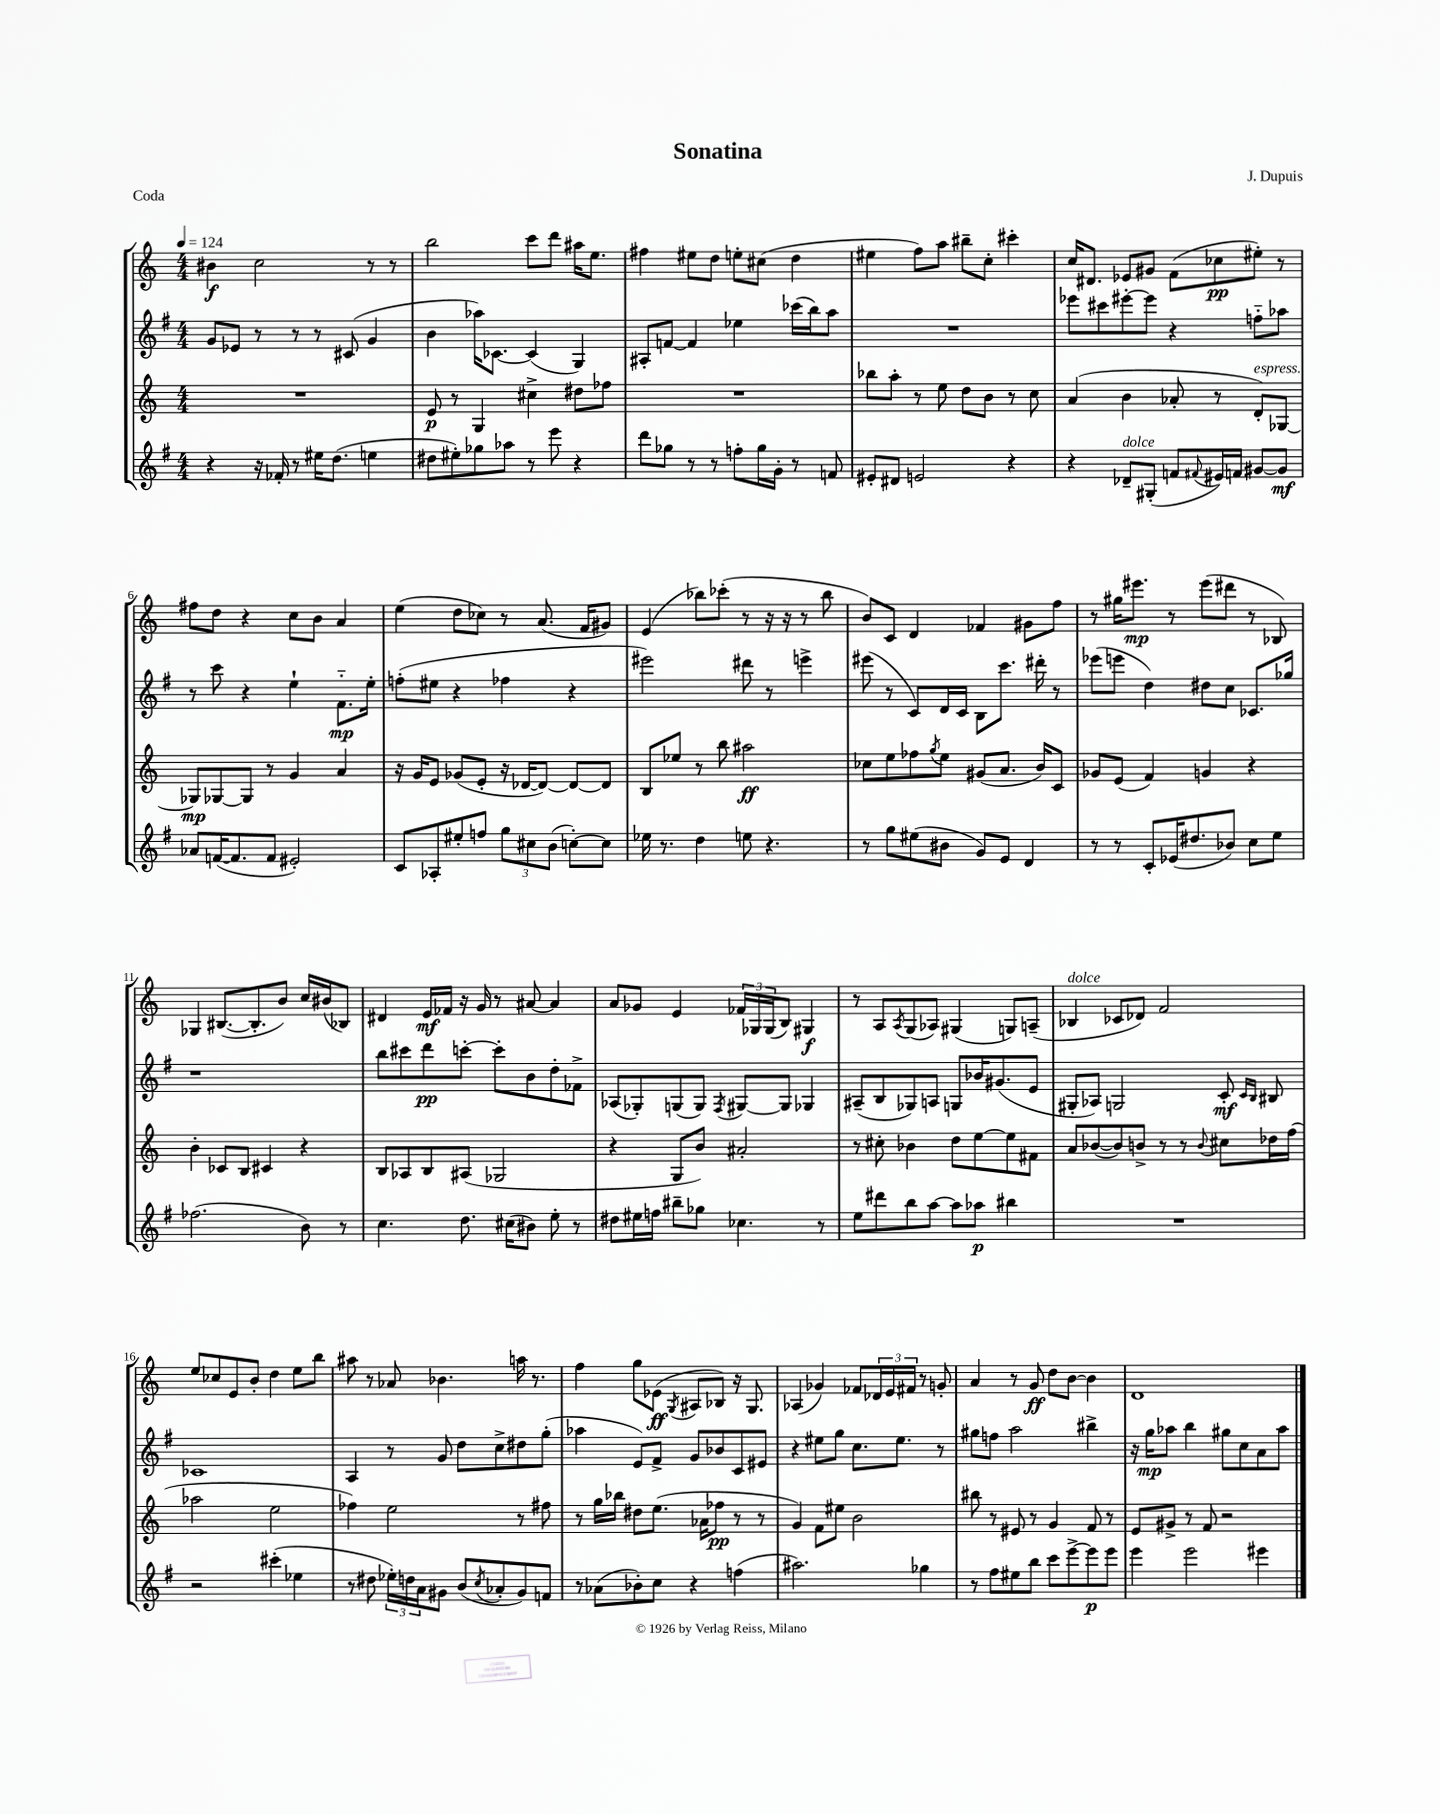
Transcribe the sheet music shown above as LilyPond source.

\header { title = "Sonatina" composer = "J. Dupuis" piece = "Coda" }
<<
\new StaffGroup <<
\new Staff = "s0" {
    \clef treble \key c \major \numericTimeSignature \time 4/4 \tempo 4 = 124
    bis'4\f c''2 r8 r8 |
    b''2 c'''8 d'''8 ais''16 e''8. |
    fis''4 eis''8 d''8 e''8-. cis''8( d''4 |
    eis''4 f''8) a''8 bis''8-- c''8-. cis'''4-. |
    c''16 dis'8. ees'8 gis'8 f'8( ces''8\pp eis''8-.) r8 |
    fis''8 d''8 r4 c''8 b'8 a'4 |
    e''4( d''8 ces''8) r8 a'8.( f'16 gis'8) |
    e'4( bes''8) ces'''8-.( r8 r16 r16 r8 bes''8 |
    b'8) c'8 d'4 fes'4 gis'8 f''8 |
    r8 gis''16 eis'''8.\mp r8 eis'''8( dis'''8 r8 bes8) |
    ges4 bis8.~( bis8.-. b'8) c''16 bis'16( bes8) |
    dis'4 e'16\mf fes'16 r16 g'16 r8 ais'8~ ais'4 |
    a'8 ges'8 e'4 \tuplet 3/2 { fes'16 ges16 ges16( } b8) gis4\f |
    r8 a8 \acciaccatura { a8 } g8( aes8) gis4( g8) a8--( |
    bes4^\markup { \italic "dolce" } ces'8 des'8) f'2 |
    e''8 ces''8 e'8 b'8-. d''4 e''8 b''8 |
    ais''8 r8 aes'8 bes'4. a''16 r8. |
    f''4 g''8 ees'8\ff( \acciaccatura { g8 } ais8 bes8) r16 g8. |
    aes4( ges'4) fes'8 \tuplet 3/2 { des'16 e'16 fis'16 } r8 g'8-. |
    a'4 r8 g'8\ff d''8 b'8~ b'4 |
    d'1 \bar "|." |
}
\new Staff = "s1" {
    \clef treble \key g \major \numericTimeSignature \time 4/4
    g'8 ees'8 r8 r8 r8 cis'8( g'4 |
    b'4 aes''16) ces'8.~ ces'4( g4) |
    ais8-. f'8~ f'4 ees''4 ces'''16( b''16) a''8 |
    R1 |
    ees'''8 cis'''8 eis'''8~-. eis'''8 r4 f''8-_ aes''8 |
    r8 c'''8 r4 e''4-! fis'8.-_\mp e''16-. |
    f''8-.( eis''8 r4 fes''4 r4 |
    eis'''2) dis'''8 r8 e'''4-> |
    eis'''8( r8 c'8) d'16 c'16 b8 c'''8. dis'''16-. r8 |
    ees'''8( e'''8 d''4) dis''8 c''8 ces'8. ges''16 |
    r1 |
    b''8 cis'''8 d'''8\pp c'''8~-. c'''8-. b'8 d''8-. fes'8-> |
    aes8( ges8-.) g8( g8) \acciaccatura { fis8 } gis8~ gis8 ges4 |
    ais8--( b8 ges8) a8 g8 bes'16 gis'8.( e'8 |
    gis8-. aes8) g2 c'8-.\mf \grace { c'16 b16 } bis8 |
    ces'1 |
    a4 r8 g'8 d''8 c''8-> dis''8 g''8-.( |
    aes''4 e'8) fis'8-> g'8 bes'8 c'8 eis'8 |
    r4 eis''8 g''8 c''8. eis''8. r8 |
    gis''8 f''8 a''2 bis''4-> |
    r16 g''16\mp aes''8 b''4 gis''8 c''8 a'8 aes''8 \bar "|." |
}
\new Staff = "s2" {
    \clef treble \key c \major \numericTimeSignature \time 4/4
    R1 |
    e'8\p r8 g4 cis''4-> dis''8 fes''8 |
    R1 |
    bes''8 a''8-. r8 e''8 d''8 b'8 r8 c''8 |
    a'4( b'4 aes'8-. r8 d'8-.^\markup { \italic "espress." }) ges8~ |
    ges8\mp ges8~ ges8 r8 g'4 a'4 |
    r16 g'16 e'8 ges'8( e'8-. r16 des'16~ des'8~) des'8~ des'8 |
    b8 ees''8 r8 b''8 ais''2\ff |
    ces''8 e''8 fes''8 \acciaccatura { g''8 } e''8 gis'8( a'8. b'16) c'8 |
    ges'8 e'8( f'4) g'4 r4 |
    b'4-. ces'8 b8 cis'4 r4 |
    b8 aes8 b8 ais8( ges2 |
    r4 g8 b'8) ais'2-. |
    r8 cis''8-. bes'4 d''8 e''8~ e''8 fis'8 |
    a'8 bes'8~( bes'8) b'8-> r8 r8 \appoggiatura { b'8 } cis''8 des''16 f''16( |
    aes''2 e''2 |
    fes''4) e''2 r8 fis''8 |
    r8 g''16 bes''16 dis''8 e''8.( aes'16 fes''8\pp r8 r8 |
    g'4) f'8 eis''8 b'2 |
    bis''8 r8 eis'8 r8 g'4 f'8 r8 |
    e'8 gis'8-> r8 f'8 r2 \bar "|." |
}
\new Staff = "s3" {
    \clef treble \key g \major \numericTimeSignature \time 4/4
    r4 r16 fes'16-. r8 eis''16 d''8.( e''4 |
    dis''8 eis''8-.) ges''8 aes''8 r8 e'''8 r4 |
    d'''8 ges''8 r8 r8 f''8-. ges''16 g'16-. r8 f'8 |
    eis'8-. dis'8 e'2 r4 |
    r4 des'8--^\markup { \italic "dolce" } gis8-.( f'8 \appoggiatura { fis'8 } eis'16) f'16 gis'8~ gis'8\mf |
    aes'8 f'16~( f'8. f'8 eis'2-.) |
    c'8 aes8-. eis''8-. f''8 \tuplet 3/2 { g''8 cis''8 b'8( } c''8~-.) c''8 |
    ees''16 r8. d''4 e''8 r4. |
    r8 g''8 eis''8( bis'8 g'8) e'8 d'4 |
    r8 r8 c'8-. ees'16( dis''8. bes'8) c''8 e''8 |
    fes''2.( b'8) r8 |
    c''4. d''8. cis''16( bis'8) e''8-. r8 |
    dis''8 eis''16 f''16 bis''8-- ges''8 ces''4. r8 |
    e''8 dis'''8 b''8 a''8~ a''8 aes''8\p bis''4 |
    R1 |
    r2 cis'''4-.( ees''4 |
    r8 dis''8 \tuplet 3/2 { ees''16-.) d''16 a'16 } gis'8 b'8( \acciaccatura { c''8 } aes'8-. gis'8) f'8 |
    r8 aes'8( bes'8-.) c''8 r4 f''4( |
    ais''2.) ges''4 |
    r8 fis''8 eis''8 b''8 c'''8 e'''8~-> e'''8\p e'''8 |
    e'''4 e'''2 eis'''4 \bar "|." |
}
>>
>>
